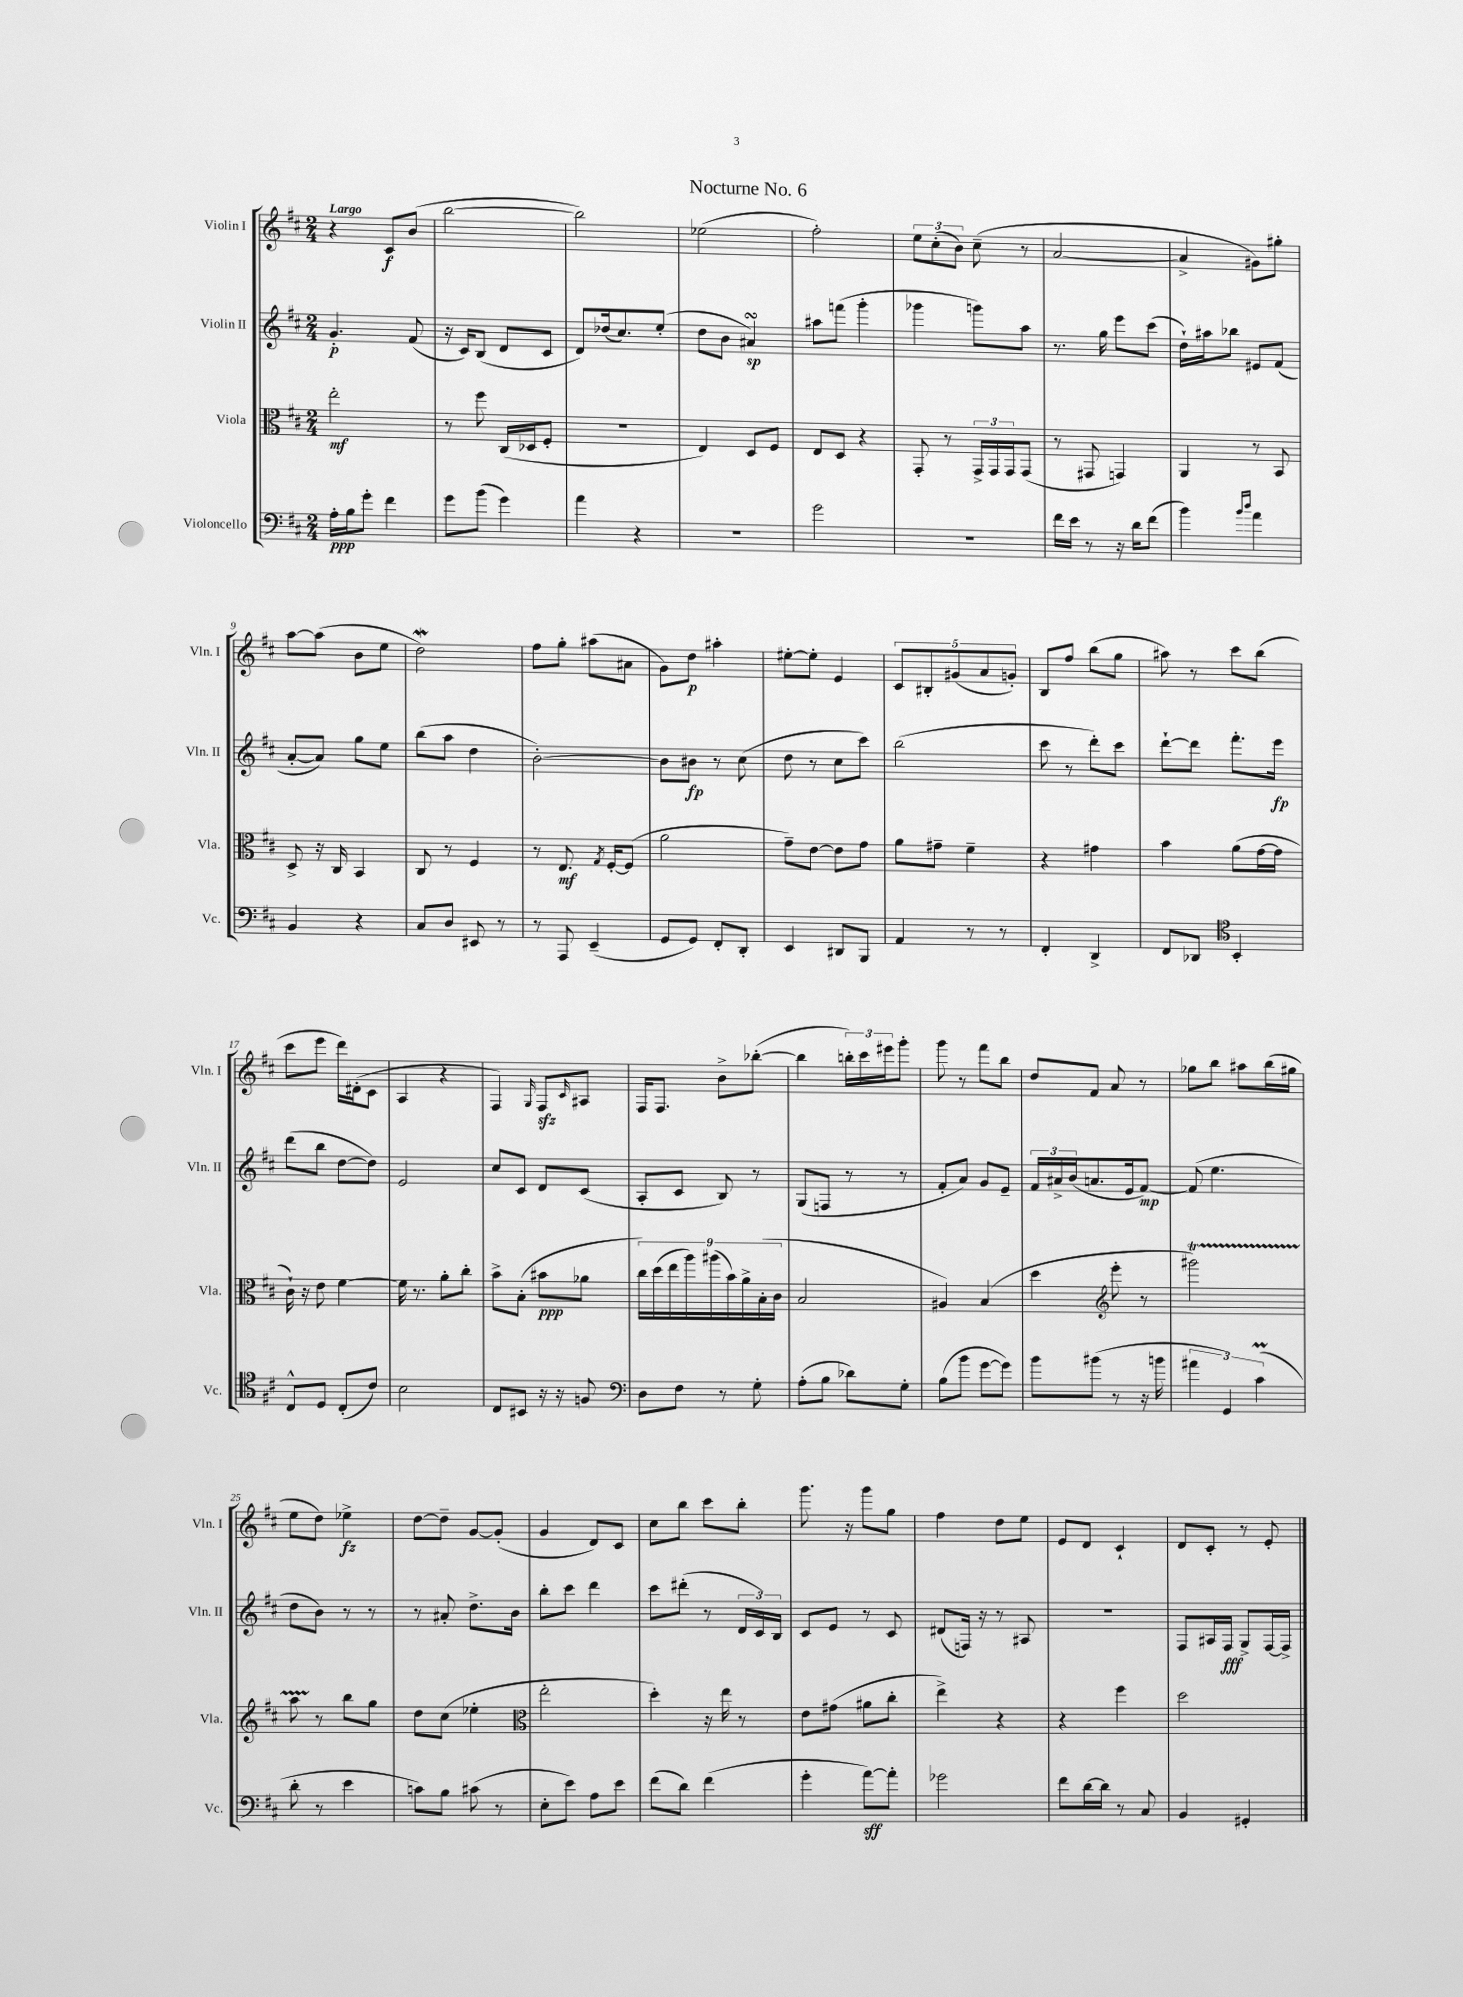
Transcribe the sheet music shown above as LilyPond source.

\header { title = "Nocturne No. 6" }
<<
\new StaffGroup <<
\new Staff = "s0" \with { instrumentName = "Violin I" shortInstrumentName = "Vln. I" } {
    \clef treble \key d \major \numericTimeSignature \time 2/4 \tempo "Largo"
    r4 cis'8\f b'8( |
    b''2~ |
    b''2) |
    ees''2( |
    fis''2-.) |
    \tuplet 3/2 { e''8 cis''8-.( b'8) } cis''8--( r8 |
    a'2~ |
    a'4-> gis'8) gis''8-. |
    a''8~ a''8( b'8 e''8 |
    d''2\mordent) |
    fis''8 g''8-. ais''8( ais'8 |
    g'8) d''8\p ais''4-. |
    eis''8~-. eis''8-. e'4 |
    \tuplet 5/4 { cis'8 bis8-. gis'8( a'8 g'8-.) } |
    b8 fis''8 b''8( g''8 |
    ais''8) r8 cis'''8 b''8( |
    cis'''8 e'''8 d'''16) dis'16-.( cis'8 |
    a4 r4 |
    fis4) \grace { g16 } fis8\sfz \grace { cis'16 } ais8 |
    fis16 fis8. b'8-> bes''8~-.( |
    bes''4 \tuplet 3/2 { b''16-.) cis'''16 eis'''16 } g'''8-. |
    g'''8 r8 fis'''8 b''8 |
    d''8 fis'8 a'8 r8 |
    ges''8 b''8 ais''8 b''16( gis''16 |
    e''8 d''8) ees''4->\fz |
    d''8~ d''8-- g'8~ g'8-.( |
    g'4 d'8) cis'8 |
    cis''8 b''8 cis'''8 b''8-. |
    g'''8. r16 g'''8 g''8 |
    fis''4 d''8 e''8 |
    e'8 d'8 cis'4-! |
    d'8 cis'8-. r8 e'8-. \bar "|." |
}
\new Staff = "s1" \with { instrumentName = "Violin II" shortInstrumentName = "Vln. II" } {
    \clef treble \key d \major \numericTimeSignature \time 2/4
    g'4.-.\p fis'8( |
    r16 cis'16) b8( d'8 cis'8 |
    d'8) des''16( cis''8.) e''8-.( |
    d''8 b'8 ais'4\turn\sp) |
    ais''8 f'''8( g'''4-. |
    ges'''4 g'''8) a''8 |
    r8. g''16 e'''8 cis'''8( |
    d''16-!) ais''16 bes''8 eis'8 fis'8( |
    a'8~-. a'8) g''8 e''8 |
    b''8( a''8 d''4 |
    b'2~-.) |
    b'8 bis'8\fp r8 cis''8( |
    d''8 r8 cis''8 cis'''8) |
    b''2( |
    cis'''8 r8 d'''8-.) cis'''8 |
    d'''8~-! d'''8 fis'''8.-. e'''16\fp |
    d'''8( b''8 d''8~ d''8) |
    e'2 |
    cis''8 cis'8 d'8 cis'8( |
    a8-. cis'8 b8) r8 |
    g8( f8 r8 r8 |
    fis'8-. a'8) g'8 e'8-- |
    \tuplet 3/2 { fis'16 ais'16-> b'16( } a'8. e'16 fis'8~\mp) |
    fis'8( e''4. |
    d''8 b'8) r8 r8 |
    r8 ais'8-. d''8.-> b'16 |
    b''8-. cis'''8 d'''4 |
    cis'''8 dis'''8-.( r8 \tuplet 3/2 { d'16 cis'16) b16 } |
    cis'8 e'8 r8 cis'8 |
    dis'8( f16) r16 r8 ais8 |
    R2 |
    fis8 ais16 fis16\fff g8-> fis16~ fis16-> \bar "|." |
}
\new Staff = "s2" \with { instrumentName = "Viola" shortInstrumentName = "Vla." } {
    \clef alto \key d \major \numericTimeSignature \time 2/4
    e''2-.\mf |
    r8 fis''8 cis16( des16 fis8-. |
    r2 |
    e4) d8 fis8 |
    e8 d8 r4 |
    g,8-. r8 \tuplet 3/2 { g,16-> g,16 g,16 } g,8( |
    r8 gis,8 g,4) |
    a,4 r8 b,8 |
    d8-> r16 cis16 b,4 |
    cis8 r8 fis4 |
    r8 e8.\mf \acciaccatura { g8 } fis16~-. fis8( |
    a'2 |
    g'8--) e'8~ e'8 g'8 |
    a'8 gis'8-- fis'4-- |
    r4 gis'4 |
    b'4 a'8( g'16~ g'16 |
    cis'16-!) r16 e'8 fis'4~ |
    fis'16 r8. a'8-. cis''8-. |
    b'8-> b8-.( bis'8\ppp aes'8 |
    \tuplet 9/8 { cis''16) d''16( e''16 a''16) ais''16( b'16) a'16-> b16-.( cis'16 } |
    b2 |
    ais4) b4( |
    d''4 \clef treble e'''8-. r8 |
    gis'''2\startTrillSpan) |
    a''8 r8\stopTrillSpan b''8 g''8 |
    d''8 cis''8( ees''4-. |
    \clef alto e''2-. |
    d''4-.) r16 e''16 r8 |
    e'8 gis'8( ais'8 cis''8-. |
    e''4->) r4 |
    r4 fis''4 |
    d''2 \bar "|." |
}
\new Staff = "s3" \with { instrumentName = "Violoncello" shortInstrumentName = "Vc." } {
    \clef bass \key d \major \numericTimeSignature \time 2/4
    a16-.\ppp b16 g'8-. fis'4 |
    g'8 b'8( g'4) |
    a'4 r4 |
    R2 |
    g'2 |
    R2 |
    fis'16 e'16 r8 r16 d'16 fis'8( |
    b'4) \grace { b'16 d''16 } a'4 |
    b,4 r4 |
    cis8 d8 eis,8 r8 |
    r8 a,,8 e,4--( |
    g,8 g,8) fis,8-. d,8-. |
    e,4 dis,8 b,,8 |
    a,4 r8 r8 |
    fis,4-. d,4-> |
    fis,8 des,8 \clef tenor b,4-. |
    cis8-^ d8 cis8-.( cis'8) |
    b2 |
    cis8 bis,8 r16 r16 f8 |
    \clef bass d8 fis8 r8 g8-. |
    a8-.( b8 des'8) g8-. |
    b8( b'8 g'8~ g'8) |
    b'8 bis'8( r8 r16 b'16 |
    \tuplet 3/2 { ais'4 g,4) cis'4\prall( } |
    d'8-. r8 e'4 |
    c'8) b8 cis'8( r8 |
    e8-. e'8) a8 e'8 |
    fis'8( d'8) fis'4( |
    g'4-. a'8~\sff) a'8-. |
    ges'2 |
    fis'8 d'16~ d'16 r8 cis8 |
    b,4 gis,4-. \bar "|." |
}
>>
>>
